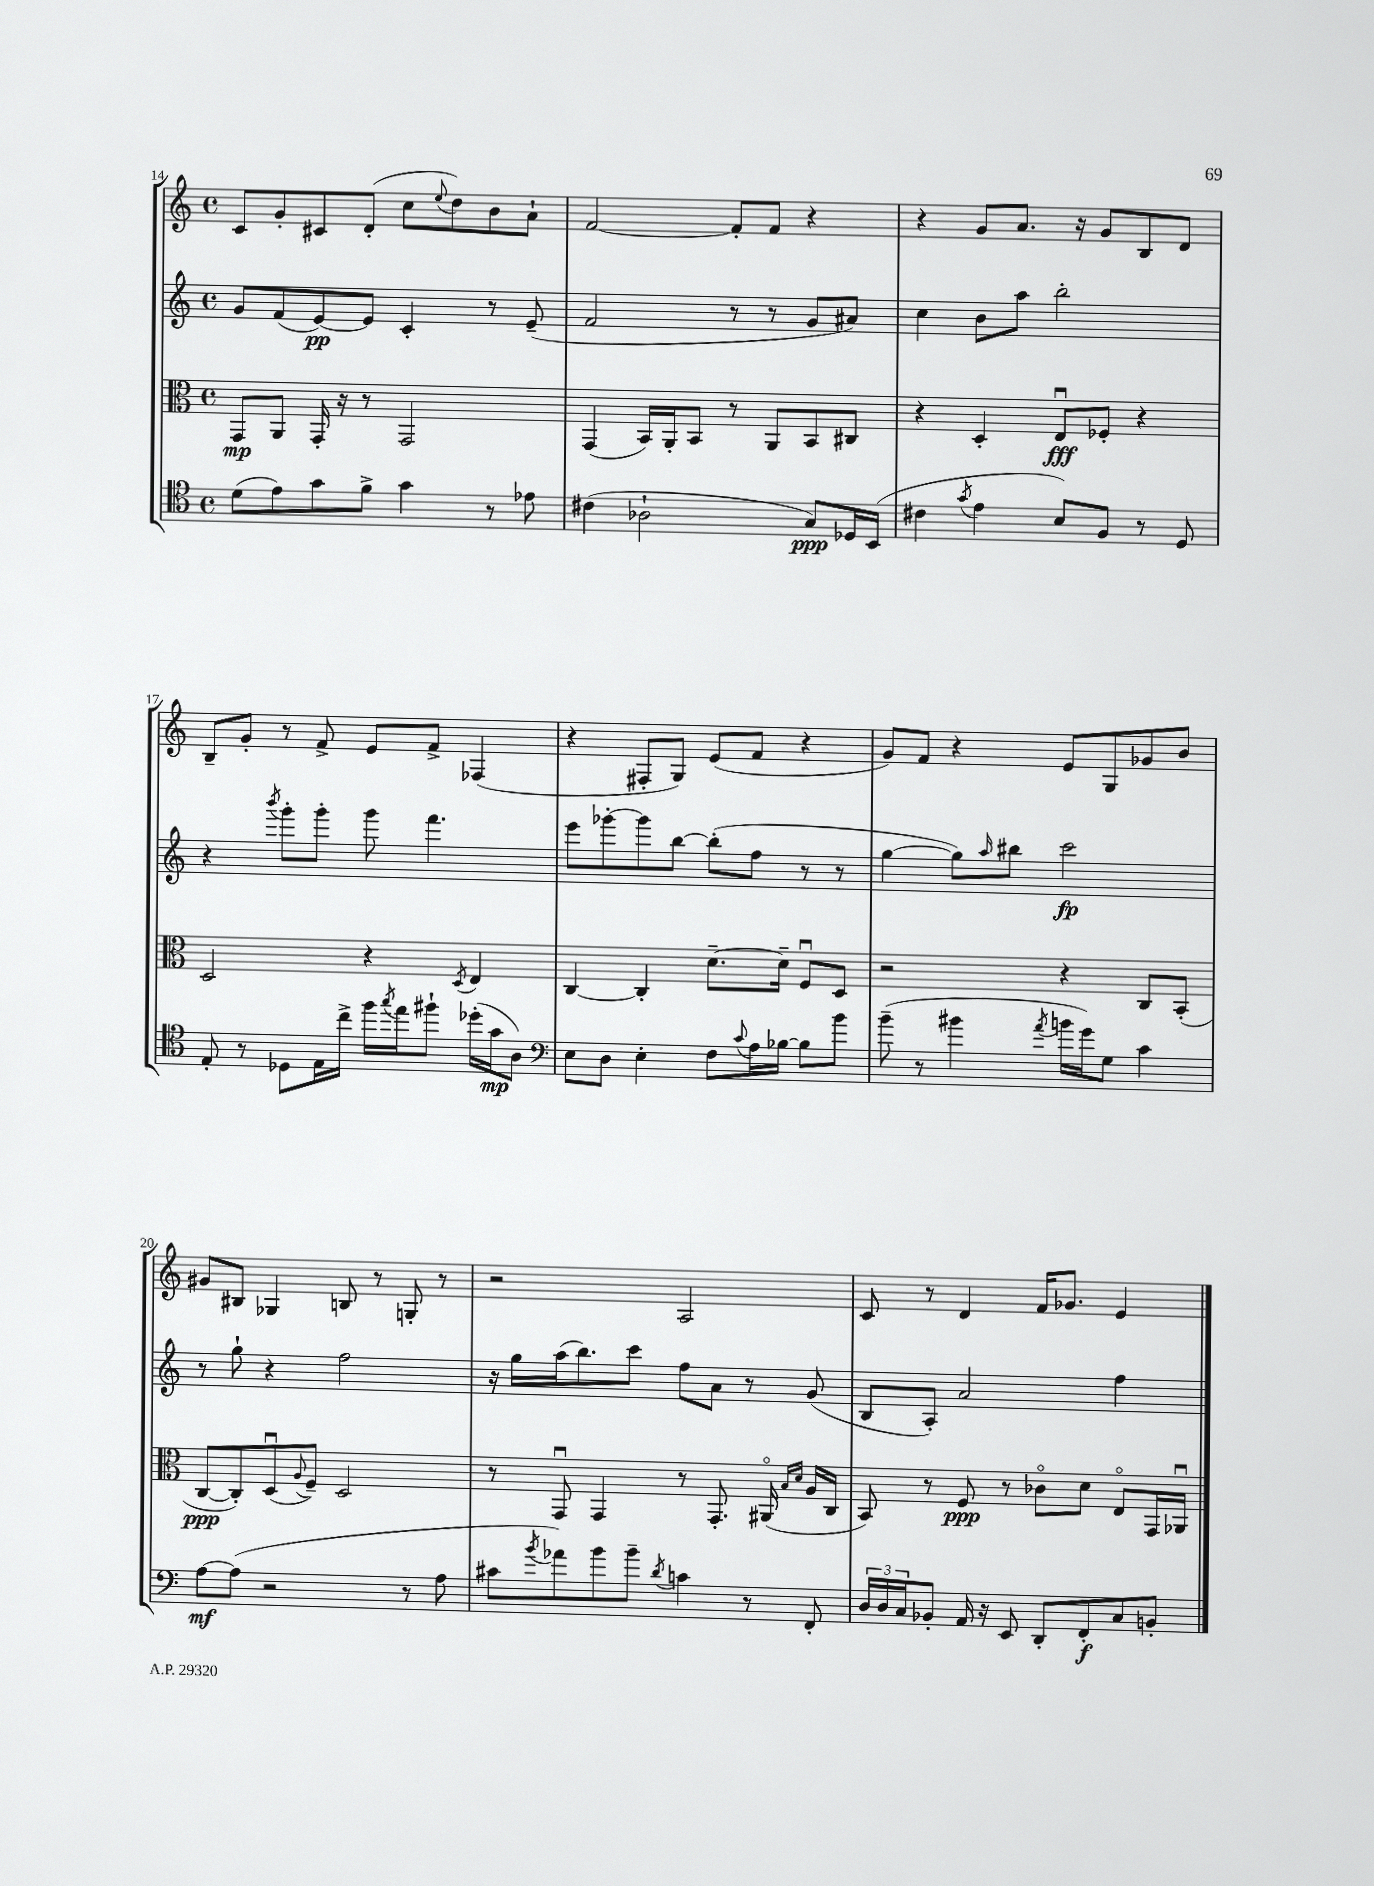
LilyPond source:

<<
\new StaffGroup <<
\new Staff = "s0" {
    \clef treble \key c \major \defaultTimeSignature \time 4/4
    c'8 g'8-. cis'8 d'8-.( c''8 \appoggiatura { e''8 } d''8) b'8 a'8-! |
    f'2~ f'8-. f'8 r4 |
    r4 g'8 a'8. r16 g'8 b8 d'8 |
    b8-- g'8-. r8 f'8-> e'8 f'8-> fes4( |
    r4 fis8-. g8) e'8( f'8 r4 |
    g'8) f'8 r4 e'8 g8 ges'8 b'8 |
    gis'8 bis8 ges4 b8 r8 g8-. r8 |
    r2 a2 |
    c'8 r8 d'4 f'16 ges'8. e'4 \bar "|." |
}
\new Staff = "s1" {
    \clef treble \key c \major \defaultTimeSignature \time 4/4
    g'8 f'8( e'8~\pp) e'8 c'4-. r8 e'8--( |
    f'2 r8 r8 g'8 ais'8) |
    c''4 b'8 a''8 b''2-. |
    r4 \acciaccatura { b'''8 } g'''8-. g'''8-. g'''8 f'''4. |
    e'''8 ges'''8~-. ges'''8 b''8~ b''8-.( f''8 r8 r8 |
    g''4~ g''8) \grace { a''16 } bis''8 c'''2\fp |
    r8 g''8-! r4 f''2 |
    r16 g''16 a''16( b''8.) c'''8 f''8 a'8 r8 g'8( |
    b8 a8-.) a'2 f''4 \bar "|." |
}
\new Staff = "s2" {
    \clef alto \key c \major \defaultTimeSignature \time 4/4
    g,8\mp a,8 g,16-. r16 r8 g,2 |
    g,4( b,16) a,16-. b,8 r8 a,8 b,8 cis8 |
    r4 d4-. e8\downbow\fff fes8-. r4 |
    d2 r4 \acciaccatura { d8 } e4 |
    c4~ c4-. d'8.~-- d'16-- f8\downbow d8 |
    r2 r4 c8 b,8-.( |
    c8~\ppp c8-.) d8\downbow( \appoggiatura { a8 } f8--) d2 |
    r8 g,8\downbow g,4 r8 g,8.-. ais,16\flageolet( \grace { b16 d'16 } a16 c16 |
    b,8) r8 f8\ppp r8 ces'8\flageolet d'8 e8\flageolet g,16 aes,16\downbow \bar "|." |
}
\new Staff = "s3" {
    \clef tenor \key c \major \defaultTimeSignature \time 4/4
    d'8( e'8) g'8 f'8-> g'4 r8 ees'8 |
    cis'4( aes2-! g8\ppp) des16 b,16( |
    cis'4 \acciaccatura { g'8 } e'4 b8) f8 r8 d8 |
    e8-. r8 des8 e16 c''16-> f''16 \acciaccatura { g''8 } e''16 fis''8-! des''16-.( g'16\mp a8) |
    \clef bass e8 d8 e4-. f8 \appoggiatura { c'8 } a16 bes16~ bes8 b'8 |
    b'8--( r8 bis'4 \acciaccatura { a'8 } b'16 g'16) g8 c'4 |
    a8~\mf a8( r2 r8 a8 |
    cis'8 \acciaccatura { b'8 } aes'8) b'8 b'8-- \acciaccatura { d'8 } c'4 r8 f,8-. |
    \tuplet 3/2 { d16 d16 c16 } bes,8-. a,16 r16 e,8 d,8-. f,8-.\f c8 b,8-. \bar "|." |
}
>>
>>
\layout { \context { \Score currentBarNumber = #14 } }
